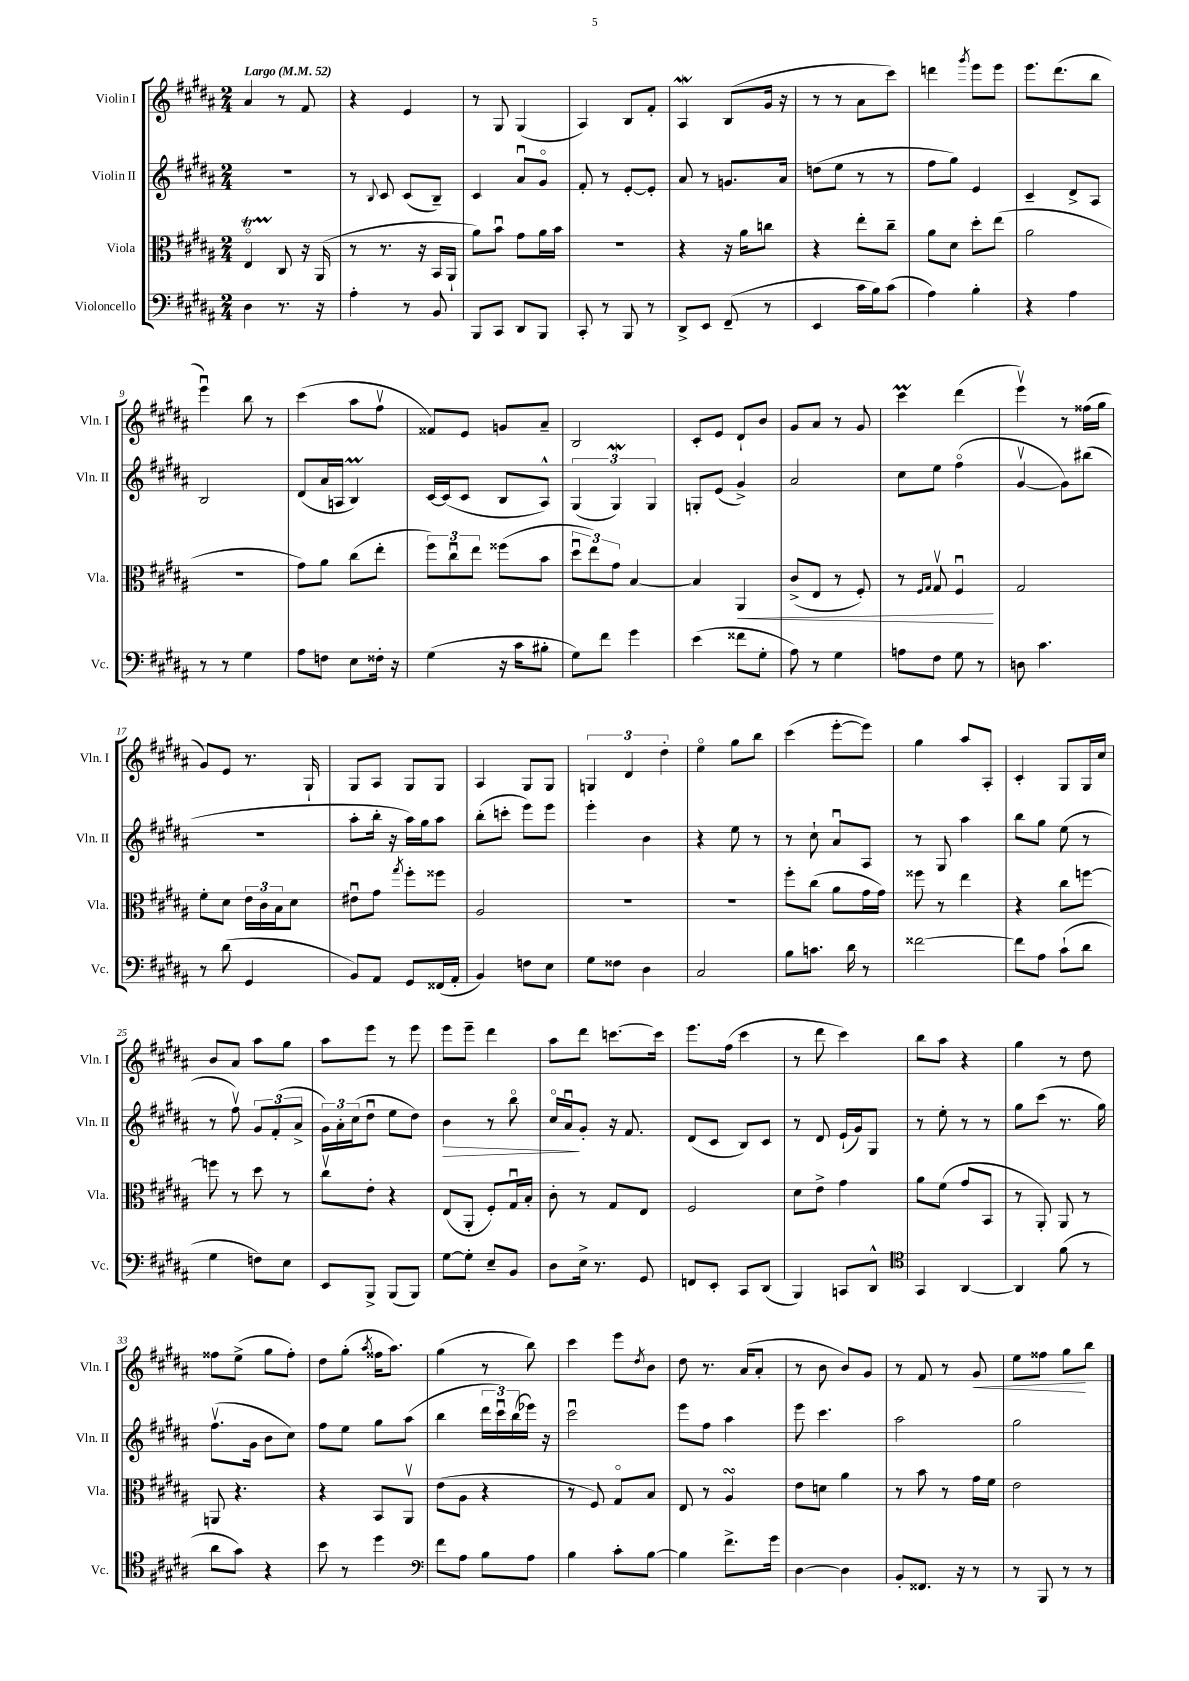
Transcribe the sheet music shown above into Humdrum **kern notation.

**kern	**kern	**kern	**kern
*staff4	*staff3	*staff2	*staff1
*clefF4	*clefC3	*clefG2	*clefG2
*k[f#c#g#d#a#]	*k[f#c#g#d#a#]	*k[f#c#g#d#a#]	*k[f#c#g#d#a#]
*M2/4	*M2/4	*M2/4	*M2/4
*MM52	*MM52	*MM52	*MM52
4D#	4Eo	2r	4a#
8.r	8C#	.	8r
.	16r	.	8f#
16r	(16AA#	.	.
=	=	=	=
4A#'	8r	8r	4r
.	.	8qqB	.
.	8.r	8c#	.
8r	.	(8c#	4e
.	16r	.	.
8BB	16BB	8B~)	.
.	16AA#`	.	.
=	=	=	=
8BBB	8a#)	4c#	8r
8CC#	8bu	.	8G#
8DD#	8g#	8a#u	(4G#
8BBB	16a#	8g#o	.
.	16b	.	.
=	=	=	=
8CC#'	2r	8f#'	4A#)
8r	.	8r	.
8BBB	.	[8e'	8B
8r	.	8e']	8f#'
=	=	=	=
8DD#^	4r	8a#	4A#
8EE	.	8r	.
(8FF#~	16r	8.g	(8B
.	16a#	.	.
8r	8cc	.	16g#
.	.	16a#	16r
=	=	=	=
4EE	4r	(8dd	8r
.	.	8ee	8r
16c#	8ee'	8r	8a#
16B)	.	.	.
(8c#	8cc#~	8r	8ccc#)
=	=	=	=
4A#)	8a#	8ff#	4ddd
.	8d#	8gg#)	.
.	.	.	8qggg#
4B'	8dd#'	4e	8eee
.	(8ee	.	8eee
=	=	=	=
4r	2a#	4c#~	8.eee
.	.	.	(8.ddd#
4A#	.	8d#^	.
.	.	8A#	8bb
=	=	=	=
8r	2r	2B	4eeeu)
8r	.	.	.
4G#	.	.	8bb
.	.	.	8r
=	=	=	=
8A#	8g#)	(8d#	(4ccc#
8F	8a#	16a#	.
.	.	16A	.
8E	(8cc#	4B)	8aa#
16F##'	8ee'	.	8ff#v
16r	.	.	.
=	=	=	=
(4G#	12ff#)	[16c#	8f##)
.	.	(16c#]	.
.	12cc#u	.	.
.	.	8c#	8e
.	12ee	.	.
16r	(8ff##	8B	8g
16c#	.	.	.
8B#'	8b	8A#^^)	8a#~
=	=	=	=
8G#)	12dd#u	(6G#	2B
.	12ee)	.	.
8f#	.	.	.
.	12g#	6G#)	.
4g#	[4B	.	.
.	.	6G#	.
=	=	=	=
(4e	4B]	8G'	8c#'
.	.	(8e	8e
8f##	4AA#	4g#^)	8d#`
8G#'	.	.	8b
=	=	=	=
8A#)	(8c#^	2a#	8g#
8r	8E	.	8a#
4G#	8r	.	8r
.	8F#')	.	8g#
=	=	=	=
8A	8r	8cc#	4ccc#
.	16qqF#	.	.
.	16qqG#	.	.
8F#	8G#v	8ee	.
8G#	4F#u	(4ff#o	(4ddd#
8r	.	.	.
=	=	=	=
8D	2G#	[4g#v	4eeev)
4.c#	.	.	.
.	.	8g#])	8r
.	.	(8bb#	(16ff##
.	.	.	16gg#
=	=	=	=
8r	8f#'	2r	8g#)
(8d#	8d#	.	8e
4GG#	24e	.	8.r
.	24c#	.	.
.	24B	.	.
.	8d#	.	.
.	.	.	16G#`
=	=	=	=
8BB)	8e#u	8aa#'	8G#
8AA#	8g#	16bb'	8A#
.	.	16r	.
.	8qgg#	.	.
8GG#	8ff#'	16aa#)	8G#
.	.	16gg#	.
(16FF##	8ff##	8aa#	8G#
16AA#'	.	.	.
=	=	=	=
4BB)	2A#	(8bb'	4A#
.	.	8ccc'	.
8F	.	8eee)	8G#
8E	.	8eee	8G#
=	=	=	=
8G#	2r	4eee'	6G
8F##	.	.	.
.	.	.	6d#
4D#	.	4b	.
.	.	.	6dd#'
=	=	=	=
2C#	2r	4r	4eeo
.	.	8ee	8gg#
.	.	8r	8bb
=	=	=	=
8B	8ff#'	8r	(4ccc#
8.c	(8cc#	8cc#`	.
.	8a#	8a#u	[8eee'
16d#	.	.	.
8r	16g#	8A#	8eee])
.	16g#)	.	.
=	=	=	=
[2f##	8ff##	8r	4gg#
.	8r	8G#	.
.	4ee	4aa#	8aa#
.	.	.	8A#'
=	=	=	=
8f##]	4r	8bb	4c#'
8A#	.	8gg#	.
(8c#`	8cc#	(8ee	8G#
8d#	[8ff	8r	16G#
.	.	.	16cc#
=	=	=	=
4G#	8ff]	8r	8b
.	8r	8ff#v)	8a#
8F)	8dd#	12g#	8aa#
.	.	(12f#'	.
8E	8r	.	8gg#
.	.	12a#^	.
=	=	=	=
8EE	8cc#v	24g#)	8aa#
.	.	24a#'	.
.	.	(24cc#	.
8BBB^	8e'	8dd#u	8eee
(8BBB	4r	8ee	8r
8BBB)	.	8dd#)	8eee
=	=	=	=
[8G#	(8E	4b	8eee
8G#']	8AA#'	.	8eee~
8E~	8F#')	8r	4ddd#
8BB	16G#u	8bbo	.
.	16B'	.	.
=	=	=	=
8D#	8c#'	16cc#o	8aa#
.	.	16a#u	.
16E^	8r	8g#'	8ddd#
8.r	.	.	.
.	8G#	16r	[8.ccc
.	.	8.f#	.
8GG#	8E	.	.
.	.	.	16ccc]
=	=	=	=
8FF	2F#	(8d#	8.eee
8EE'	.	8c#	.
.	.	.	(16ff#
8CC#	.	8B)	4ccc#
(8DD#	.	8c#	.
=	=	=	=
4BBB)	8d#	8r	8r
.	8e^	8d#	8ddd#
8CC	4g#	(16e`	4ccc#)
.	.	16g#)	.
8DD#^^	.	8G#	.
=	=	=	=
*clefC4	*	*	*
4GG#	8a#	8r	8bb
.	(8f#	8ee'	8aa#
[4AA#	8g#	8r	4r
.	8BB	8r	.
=	=	=	=
4AA#]	8r	8gg#	4gg#
.	8AA#')	(8ccc#	.
(8f#	8AA#	8.r	8r
8r	8r	.	8dd#
.	.	16gg#)	.
=	=	=	=
8a#	8AA	(8.ff#v	8ff##
8g#)	4.r	.	(8ee^
.	.	16g#	.
4r	.	8b	8gg#
.	.	8cc#)	8ff##')
=	=	=	=
8b	4r	8ff#	8dd#
8r	.	8ee	(8gg#'
.	.	.	8qaa#
4dd#	8BB	8gg#	16ff##
.	.	.	8.aa#)
.	8AA#v	(8aa#	.
=	=	=	=
*clefF4	*	*	*
8f#	(8e	4bb	(4gg#
8A#	8A#	.	.
8B	4r	24ddd#	8r
.	.	24ccc#u)	.
.	.	(24bb	.
8A#	.	16eee-)	8bb)
.	.	16r	.
=	=	=	=
4B	8r	2ccc#u	4ccc#
.	8F#)	.	.
8c#'	8G#o	.	8eee
.	.	.	8qdd#
[8B	8B	.	8b
=	=	=	=
4B]	8E	8eee	8dd#
.	8r	8ff#	8.r
8.f#^	4A#	4aa#	.
.	.	.	(16a#
.	.	.	8a#'
16g#	.	.	.
=	=	=	=
[4D#	8e	8eee	8r
.	8d	4.ccc#	8b
4D#]	4a#	.	8b)
.	.	.	8g#
=	=	=	=
8BB'	8r	2aa#	8r
8.FF##	8b	.	8f#
.	8r	.	8r
16r	.	.	.
8r	16g#	.	8g#
.	16f#	.	.
=	=	=	=
8r	2e	2gg#	8ee
8BBB	.	.	8ff##
8r	.	.	8gg#
8r	.	.	8bb
==	==	==	==
*-	*-	*-	*-
